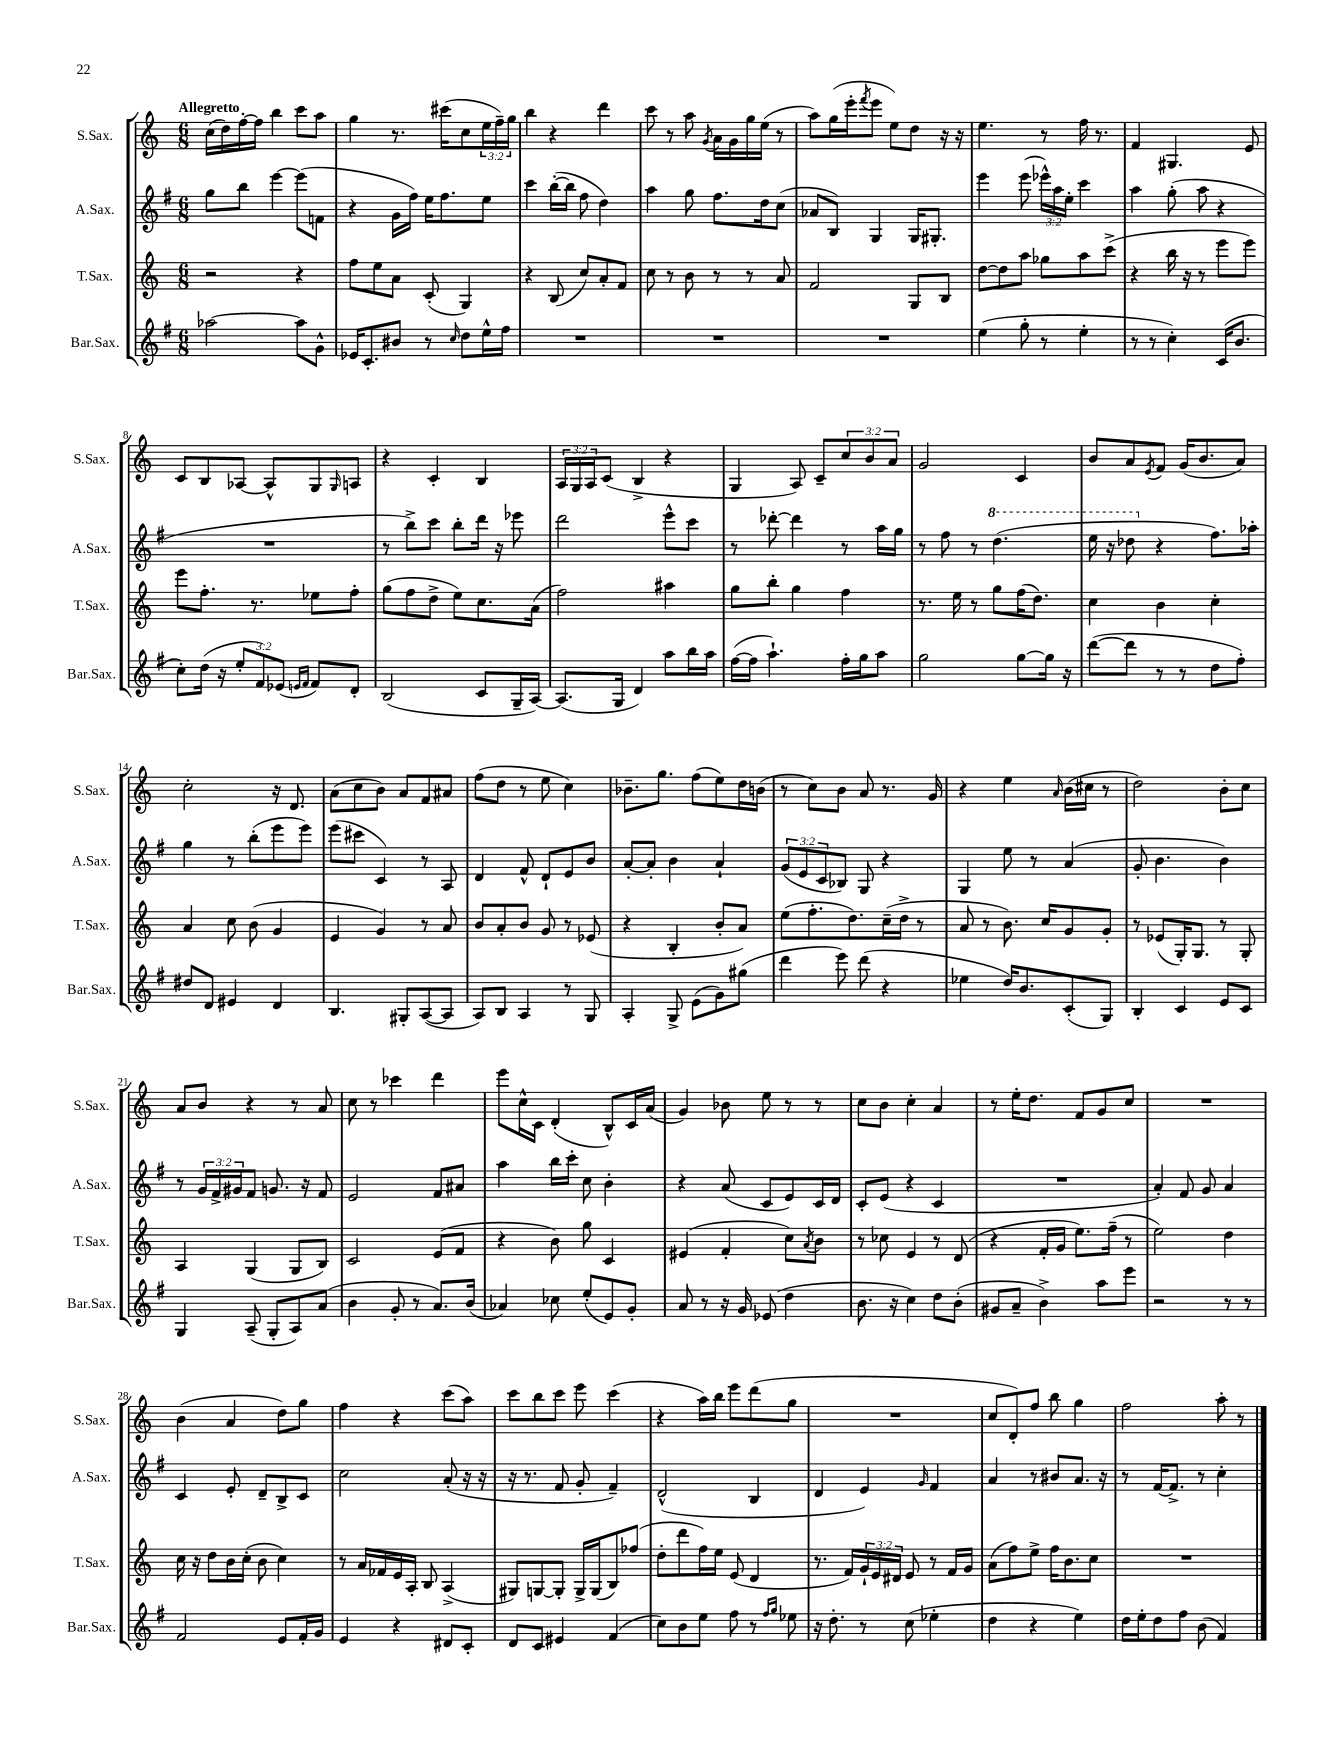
<<
\new StaffGroup <<
\new Staff = "s0" \with { instrumentName = "S.Sax." shortInstrumentName = "S.Sax." } {
    \clef treble \key c \major \numericTimeSignature \time 6/8 \override Staff.TupletNumber.text = #tuplet-number::calc-fraction-text \tempo "Allegretto"
    c''16( d''16) f''16~-. f''16 b''4 c'''8 a''8 |
    g''4 r8. cis'''16( c''8 \tuplet 3/2 { e''16 f''16--) g''16 } |
    b''4 r4 d'''4 |
    c'''8 r8 a''8 \acciaccatura { g'8 } a'16 g'16 g''16 e''16( r8 |
    a''8) g''16( e'''16-. \acciaccatura { f'''8 } e'''8 e''8) d''8 r16 r16 |
    e''4. r8 f''16 r8. |
    f'4 gis4. e'8 |
    c'8 b8 aes8~ aes8-^ g8 \grace { g16 } a8 |
    r4 c'4-. b4 |
    \tuplet 3/2 { a16 g16 a16 } c'8( b4-> r4 |
    g4 a8) c'8-- \tuplet 3/2 { c''8 b'8 a'8 } |
    g'2 c'4 |
    b'8 a'8 \acciaccatura { e'8 } f'8 g'16( b'8. a'8) |
    c''2-. r16 d'8. |
    a'8( c''8 b'8) a'8 f'8 ais'8 |
    f''8( d''8 r8 e''8 c''4) |
    bes'8.-- g''8. f''8( e''8) d''16 b'16( |
    r8 c''8) b'8 a'8 r8. g'16 |
    r4 e''4 \grace { a'16 } b'16( cis''16 r8 |
    d''2) b'8-. c''8 |
    a'8 b'8 r4 r8 a'8 |
    c''8 r8 ces'''4 d'''4 |
    e'''8 c''16-^ c'16 d'4-.( b8-^) c'16 a'16( |
    g'4) bes'8 e''8 r8 r8 |
    c''8 b'8 c''4-. a'4 |
    r8 e''16-. d''8. f'8 g'8 c''8 |
    R2. |
    b'4( a'4 d''8) g''8 |
    f''4 r4 c'''8( a''8) |
    c'''8 b''8 c'''8 e'''8 c'''4( |
    r4 a''16) b''16 e'''8 d'''8( g''8 |
    R2. |
    c''8 d'8-.) f''8 b''8 g''4 |
    f''2 a''8-. r8 \bar "|." |
}
\new Staff = "s1" \with { instrumentName = "A.Sax." shortInstrumentName = "A.Sax." } {
    \clef treble \key g \major \numericTimeSignature \time 6/8 \override Staff.TupletNumber.text = #tuplet-number::calc-fraction-text
    g''8 b''8 e'''4~ e'''8( f'8 |
    r4 g'16 fis''16) e''16 fis''8. e''8 |
    c'''4 b''16~-.( b''16 fis''8 d''4) |
    a''4 g''8 fis''8. d''16 c''8( |
    aes'8 b8) g4 g16 gis8.-. |
    e'''4 e'''8( \tuplet 3/2 { ees'''16-^) a''16 e''16-. } c'''4 |
    a''4 g''8-.( a''8 r4 |
    R2. |
    r8 b''8->) c'''8 b''8-. d'''16 r16 ees'''8 |
    d'''2 e'''8-^ c'''8 |
    r8 des'''8~-. des'''4 r8 a''16 g''16 |
    r8 fis''8 r8 \ottava #1 d'''4.( |
    e'''16 r16 des'''8 \ottava #0 r4 fis''8.) aes''16-. |
    g''4 r8 b''8-.( e'''8 e'''8) |
    e'''8( cis'''8 c'4) r8 a8 |
    d'4 fis'8-^ d'8-! e'8 b'8 |
    a'8~-. a'8-. b'4 a'4-! |
    \tuplet 3/2 { g'8( e'8 c'8 } bes8) g8 r4 |
    g4 e''8 r8 a'4( |
    g'8-. b'4. b'4) |
    r8 \tuplet 3/2 { g'16 fis'16-> gis'16 } fis'8 g'8. r16 fis'8 |
    e'2 fis'8 ais'8 |
    a''4 b''16 c'''16-. c''8 b'4-. |
    r4 a'8( c'8 e'8) c'16 d'16 |
    c'8-. e'8( r4 c'4 |
    R2. |
    a'4-.) fis'8 g'8 a'4 |
    c'4 e'8-. d'8-- b8-> c'8 |
    c''2 a'8-.( r16 r16 |
    r16 r8. fis'8 g'8-. fis'4--) |
    d'2-^( b4 |
    d'4 e'4) \grace { g'16 } fis'4 |
    a'4 r8 bis'8 a'8. r16 |
    r8 fis'16~ fis'8.-> r8 c''4-. \bar "|." |
}
\new Staff = "s2" \with { instrumentName = "T.Sax." shortInstrumentName = "T.Sax." } {
    \clef treble \key c \major \numericTimeSignature \time 6/8 \override Staff.TupletNumber.text = #tuplet-number::calc-fraction-text
    r2 r4 |
    f''8 e''8 a'8 c'8-.( g4) |
    r4 b8( c''8) a'8-. f'8 |
    c''8 r8 b'8 r8 r8 a'8 |
    f'2 g8 b8 |
    d''8~ d''8 a''8 ges''8 a''8 c'''8->( |
    r4 b''16 r16 r8 e'''8 e'''8) |
    e'''8 f''8.-. r8. ees''8 f''8-. |
    g''8( f''8 d''8-> e''8) c''8. a'16( |
    f''2) ais''4 |
    g''8 b''8-. g''4 f''4 |
    r8. e''16 r8 g''8 f''16( d''8.) |
    c''4 b'4 c''4-. |
    a'4 c''8 b'8( g'4 |
    e'4 g'4) r8 a'8 |
    b'8 a'8-. b'8 g'8 r8 ees'8( |
    r4 b4-. b'8-. a'8) |
    e''8( f''8.-. d''8.) c''16--( d''16-> r8 |
    a'8 r8 b'8.) c''16 g'8 g'8-. |
    r8 ees'8( g16-.) g8. r8 g8-. |
    a4 g4( g8 b8) |
    c'2 e'8( f'8 |
    r4 b'8) g''8 c'4 |
    eis'4( f'4-. c''8) \acciaccatura { a'8 } b'8 |
    r8 ces''8 e'4 r8 d'8( |
    r4 f'16-. g'16 e''8.) f''16--( r8 |
    e''2) d''4 |
    c''16 r16 d''8 b'16 c''16-.( b'8 c''4) |
    r8 a'16 fes'16 e'16 a16-. b8 a4->( |
    gis8) g8~ g8-. g16-> g16( b8) fes''8( |
    d''8-. d'''8 f''16) e''16 e'8( d'4 |
    r8. f'16) \tuplet 3/2 { g'16-! e'16 dis'16 } e'8 r8 f'16 g'16 |
    a'8( f''8) e''8-> f''16 b'8. c''8 |
    R2. \bar "|." |
}
\new Staff = "s3" \with { instrumentName = "Bar.Sax." shortInstrumentName = "Bar.Sax." } {
    \clef treble \key g \major \numericTimeSignature \time 6/8 \override Staff.TupletNumber.text = #tuplet-number::calc-fraction-text
    aes''2~ aes''8 g'8-^ |
    ees'16 c'8.-. bis'8 r8 \grace { c''16 } d''8 e''16-^ fis''16 |
    R2. |
    R2. |
    R2. |
    e''4( g''8-. r8 e''4-. |
    r8 r8 c''4-.) c'16( b'8. |
    c''8-.) d''16( r16 \tuplet 3/2 { e''8-. fis'8) ees'8( } \grace { e'16 fis'16 } fis'8) d'8-. |
    b2( c'8 g16-- a16~) |
    a8.( g16 d'4) a''8 b''16 a''16 |
    fis''16~( fis''16 a''4.-!) fis''16-. g''16 a''8 |
    g''2 g''8~ g''16 r16 |
    d'''8~( d'''8 r8 r8 d''8 fis''8-.) |
    dis''8 d'8 eis'4 d'4 |
    b4. gis8-. a8~( a8 |
    a8) b8 a4 r8 g8 |
    a4-. g8-> e'8( g'8) gis''8( |
    d'''4 e'''8) d'''8( r4 |
    ees''4 d''16) b'8. c'8-.( g8) |
    b4-. c'4 e'8 c'8 |
    g4 a8--( g8-. a8) a'8( |
    b'4 g'8-. r8 a'8.) b'16( |
    aes'4) ces''8 e''8-.( e'8) g'8-. |
    a'8 r8 r16 g'16 ees'8( d''4 |
    b'8. r16 c''4) d''8 b'8-.( |
    gis'8 a'8-- b'4->) a''8 e'''8 |
    r2 r8 r8 |
    fis'2 e'8 fis'16-. g'16 |
    e'4 r4 dis'8 c'8-. |
    d'8 c'8 eis'4 fis'4( |
    c''8) b'8 e''8 fis''8 r8 \grace { fis''16 g''16 } ees''8 |
    r16 d''8.-. r8 c''8( ees''4-. |
    d''4 r4 e''4) |
    d''16 e''16-. d''8 fis''8 b'8( fis'4) \bar "|." |
}
>>
>>
